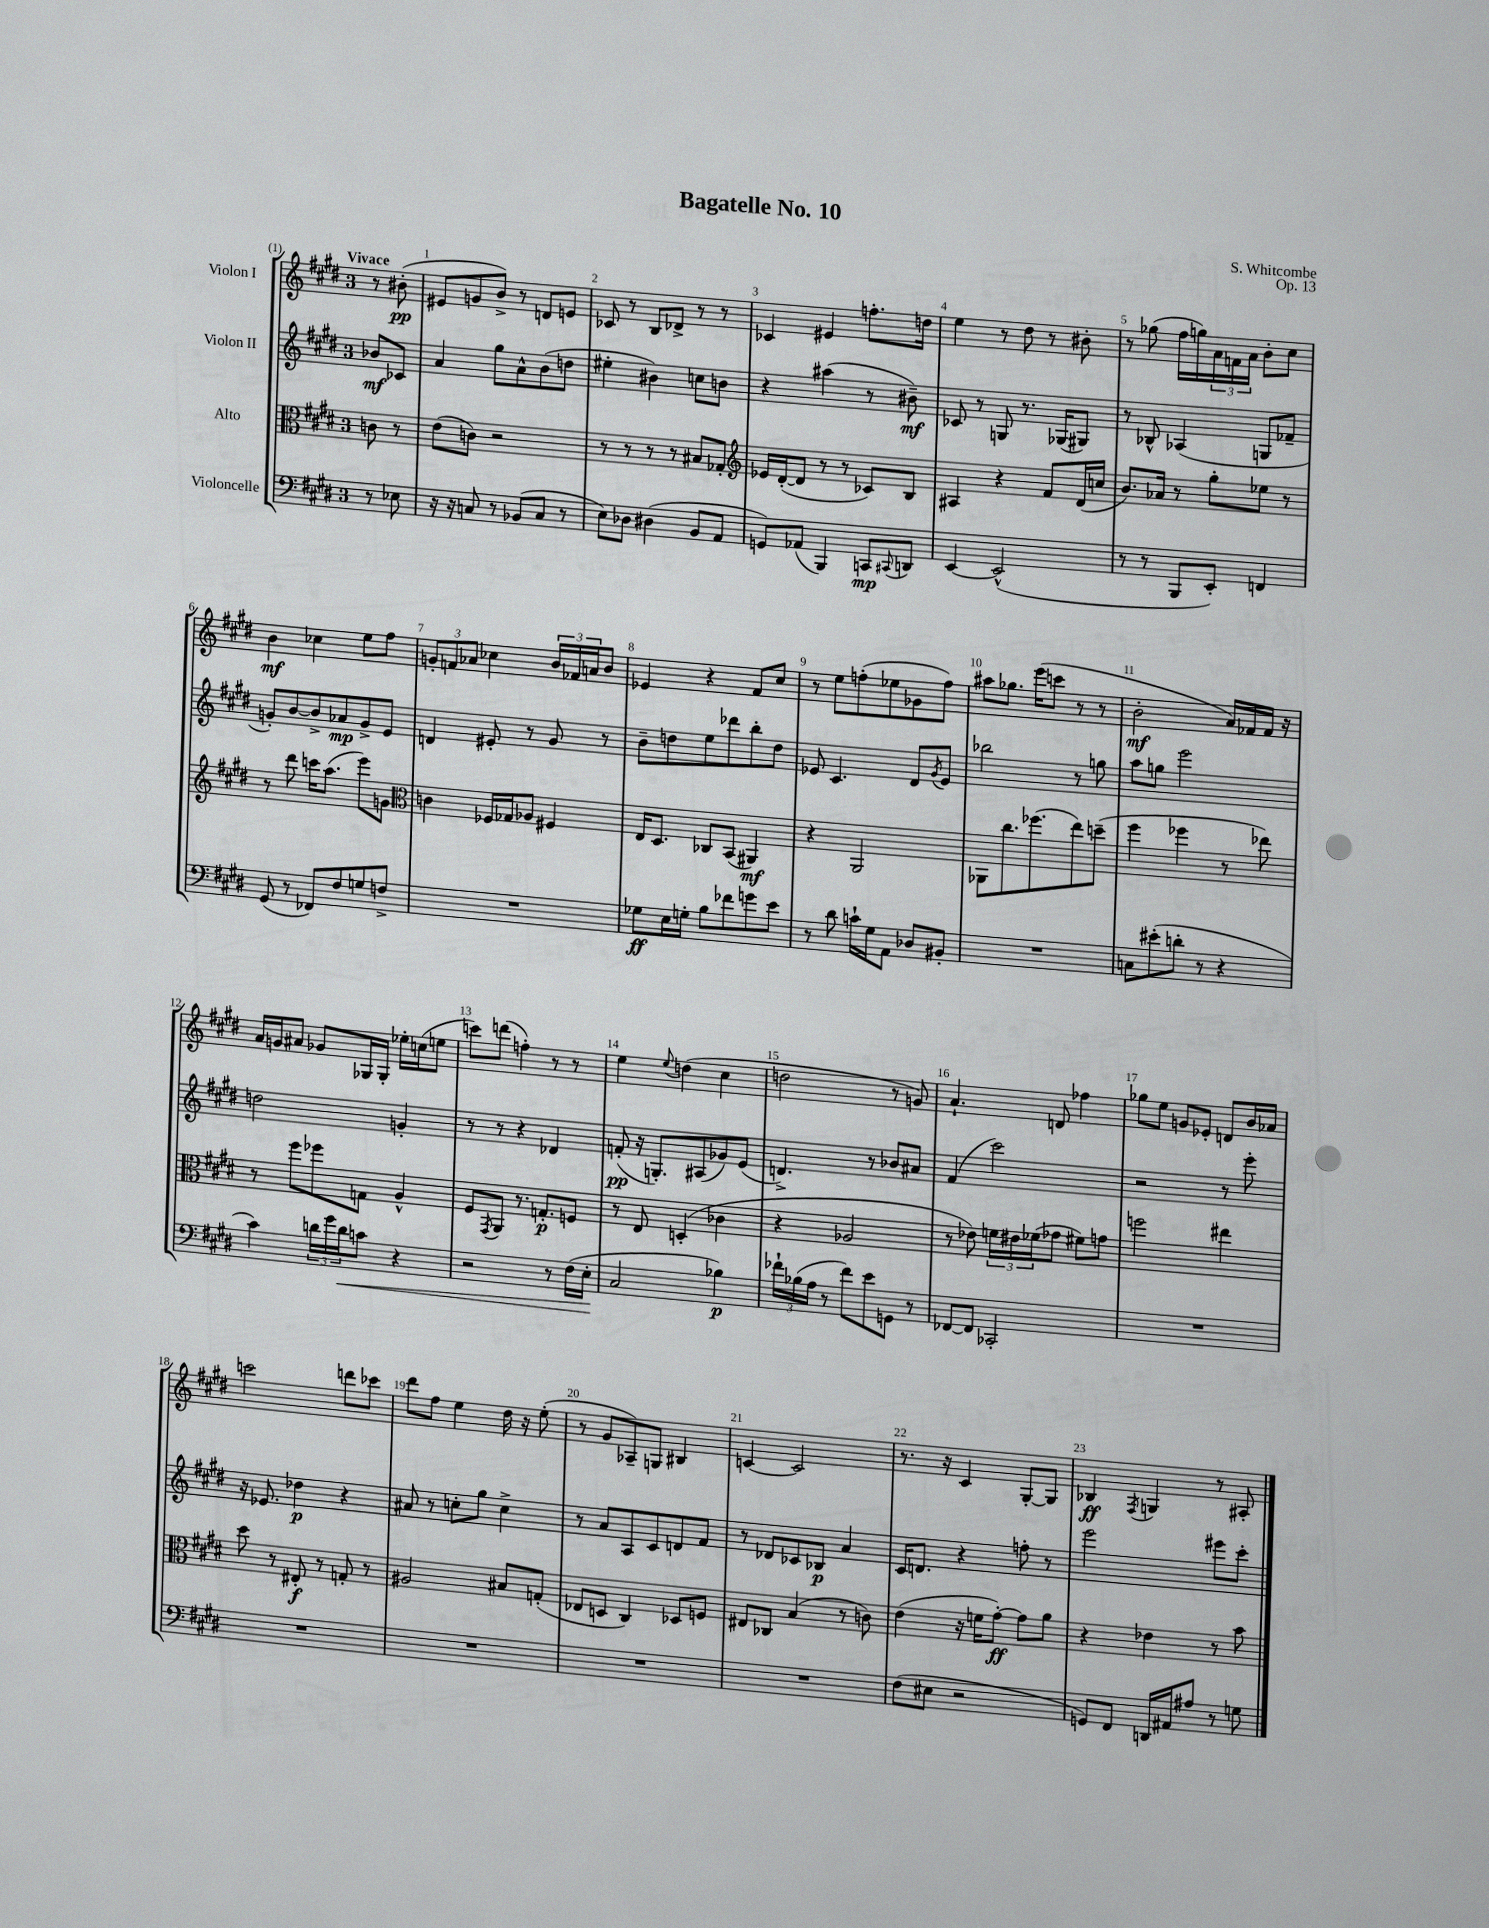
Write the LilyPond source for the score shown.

\header { title = "Bagatelle No. 10" composer = "S. Whitcombe" opus = "Op. 13" }
<<
\new StaffGroup <<
\new Staff = "s0" \with { instrumentName = "Violon I" } {
    \clef treble \key e \major \once \override Staff.TimeSignature.style = #'single-digit \time 3/4 \partial 4 \tempo "Vivace"
    r8 bis'8-.\pp( |
    eis'8 g'8 b'8->) r8 d'8 e'8 |
    ces'8 r8 b8 des'8-> r8 r8 |
    ces'4 eis'4 f''8.-. d''16 |
    e''4 r8 dis''8 r8 bis'8-. |
    r8 ges''8( fis''16 g''16) \tuplet 3/2 { a'16 f'16 a'16 } b'8-. cis''8 |
    b'4\mf ces''4 e''8 fis''8 |
    \tuplet 3/2 { g'8-. f'8 aes'8 } ces''4 \tuplet 3/2 { b'16 fes'16 a'16 } b'8 |
    ees'4 r4 fis'8 cis''8 |
    r8 e''8 f''8-.( ees''8 ges'8 f''8) |
    ais''8 ges''8. e'''16( c'''8 r8 r8 |
    b'2-.\mf a'16) fes'16 fes'16 r16 |
    a'16 g'16 ais'8 ges'8 ges16 ges16-. ees''16-. c''16( e''8 |
    c'''8) d'''8( f''4-.) r8 r8 |
    e''4 \appoggiatura { e''8 } d''4( cis''4 |
    d''2 r8 g'8) |
    a'4.-! d'8 fes''4 |
    ges''8 e''8 g'8 ees'8-. d'8 b'16 aes'16 |
    c'''2 d'''8 ces'''8 |
    dis'''8 fis''8 e''4 dis''16 r16 e''8-.( |
    r8 gis'8 aes8--) g8 bis4 |
    c'4~ c'2 |
    r8. r16 cis'4 gis8~-. gis8 |
    bes4\ff \acciaccatura { fis8 } g4 r8 ais8-. \bar "|." |
}
\new Staff = "s1" \with { instrumentName = "Violon II" } {
    \clef treble \key e \major \once \override Staff.TimeSignature.style = #'single-digit \time 3/4 \partial 4
    bes'8\mf ces'8 |
    a'4 gis''8 a'8-^ b'8( d''8 |
    eis''4-. bis'4) c''8 b'8 |
    r4 ais''4( r8 bis'8--\mf) |
    ces'8 r8 g8 r8. ges16( gis8) |
    r8 bes8-^ aes4( g8 fes'8-- |
    g'8-.) b'8~ b'8-> aes'8\mp g'8-> e'8 |
    d'4 eis'8-. r8 gis'8 r8 |
    b'8-- d''8 e''8 des'''8 b''8-. d''8 |
    ees'8 cis'4. dis'8 \acciaccatura { gis'8 } ees'8 |
    bes''2 r8 g''8 |
    a''8 g''8 e'''2 |
    d''2 g'4-. |
    r8 r8 r4 des'4 |
    f'8-.\pp( r16 g8.-.) ais8( ges'8) e'8( |
    d'4.->) r8 bes'8 ais'8 |
    fis'4( cis'''2) |
    r2 r8 e'''8-. |
    r16 ees'8. des''4\p r4 |
    ais'8 r8 c''8-. gis''8 c''4-> |
    r8 a'8 a8 cis'8 d'8 fis'8 |
    r8 des'8 ces'8 bes8\p a'4 |
    cis'16 d'8. r4 f''8-. r8 |
    e'''2 eis'''8 cis'''8-. \bar "|." |
}
\new Staff = "s2" \with { instrumentName = "Alto" } {
    \clef alto \key e \major \once \override Staff.TimeSignature.style = #'single-digit \time 3/4 \partial 4
    c'8 r8 |
    e'8( c'8) r2 |
    r8 r8 r8 r8 bis8 ges8-. |
    \clef treble ees'16 dis'16~-.( dis'8 r8 r8 ces'8) b8 |
    ais4 r4 fis'8 dis'16( c''16 |
    b'8.) aes'16 r8 gis''8-. ees''8 r8 |
    r8 dis'''8 c'''16 a''8.( e'''8) g'8 |
    \clef alto c'4 fes16 ges16 aes8 fis4 |
    e16 dis8. ces8 b,8( ais,4\mf) |
    r4 a,2 |
    aes,8 cis''8. fes''8.( e''8) d''8--( |
    fis''4 fes''4 r8 ees''8) |
    r8 fis''8 fes''8 g8 a4-^ |
    fis8 \acciaccatura { gis,8 } a,8 r8. g8.-.\p f8 |
    r8 e8 d4-.( ces'4 |
    r4 aes2 |
    r8 ees'8) \tuplet 3/2 { f'16 eis'16 fes'16( } ges'8 fis'8) g'8 |
    f''2 eis''4 |
    dis''8 r8 eis8-.\f r8 g8-. r8 |
    ais2 bis8 g8-.( |
    ees8 d8 cis4) des8 f8 |
    eis8 ces8 b4( r8 c'8) |
    e'4( r16 f'16 gis'8~-.\ff) gis'8 a'8 |
    r4 ees'4 r8 b'8 \bar "|." |
}
\new Staff = "s3" \with { instrumentName = "Violoncelle" } {
    \clef bass \key e \major \once \override Staff.TimeSignature.style = #'single-digit \time 3/4 \partial 4
    r8 ees8 |
    r16 r16 c8 r8 bes,8( c8 r8 |
    e8) des8 dis4( b,8 a,8 |
    g,8) aes,8( b,,4) c,8\mp \appoggiatura { cis,8 } d,8 |
    e,4~ e,2-^( |
    r8 r8 b,,8 e,8-.) f,4 |
    gis,8( r8 fes,8) fis8 g8 f8-> |
    R2. |
    ges8\ff e16 g16-. b8 fes'8 g'8 e'8 |
    r8 dis'8 c'16-! gis16 a,8 des8 bis,8-. |
    R2. |
    c8 eis'8-.( d'8-. r8 r4 |
    cis'4) \tuplet 3/2 { d'16 gis'16 d'16\< } c'8 r4 |
    r2 r8 fis16( e16-.\! |
    cis2 bes4\p) |
    \tuplet 3/2 { fes'16-! bes16( a16 } r8 fes'8) e'8 g,8 r8 |
    fes,8~ fes,8 ces,2-. |
    R2. |
    R2. |
    R2. |
    R2. |
    R2. |
    fis8( eis8 r2 |
    g,8) fis,8 d,16 ais,16 ais8 r8 g8 \bar "|." |
}
>>
>>
\layout { \context { \Score \override BarNumber.break-visibility = ##(#f #t #t) barNumberVisibility = #all-bar-numbers-visible } }
